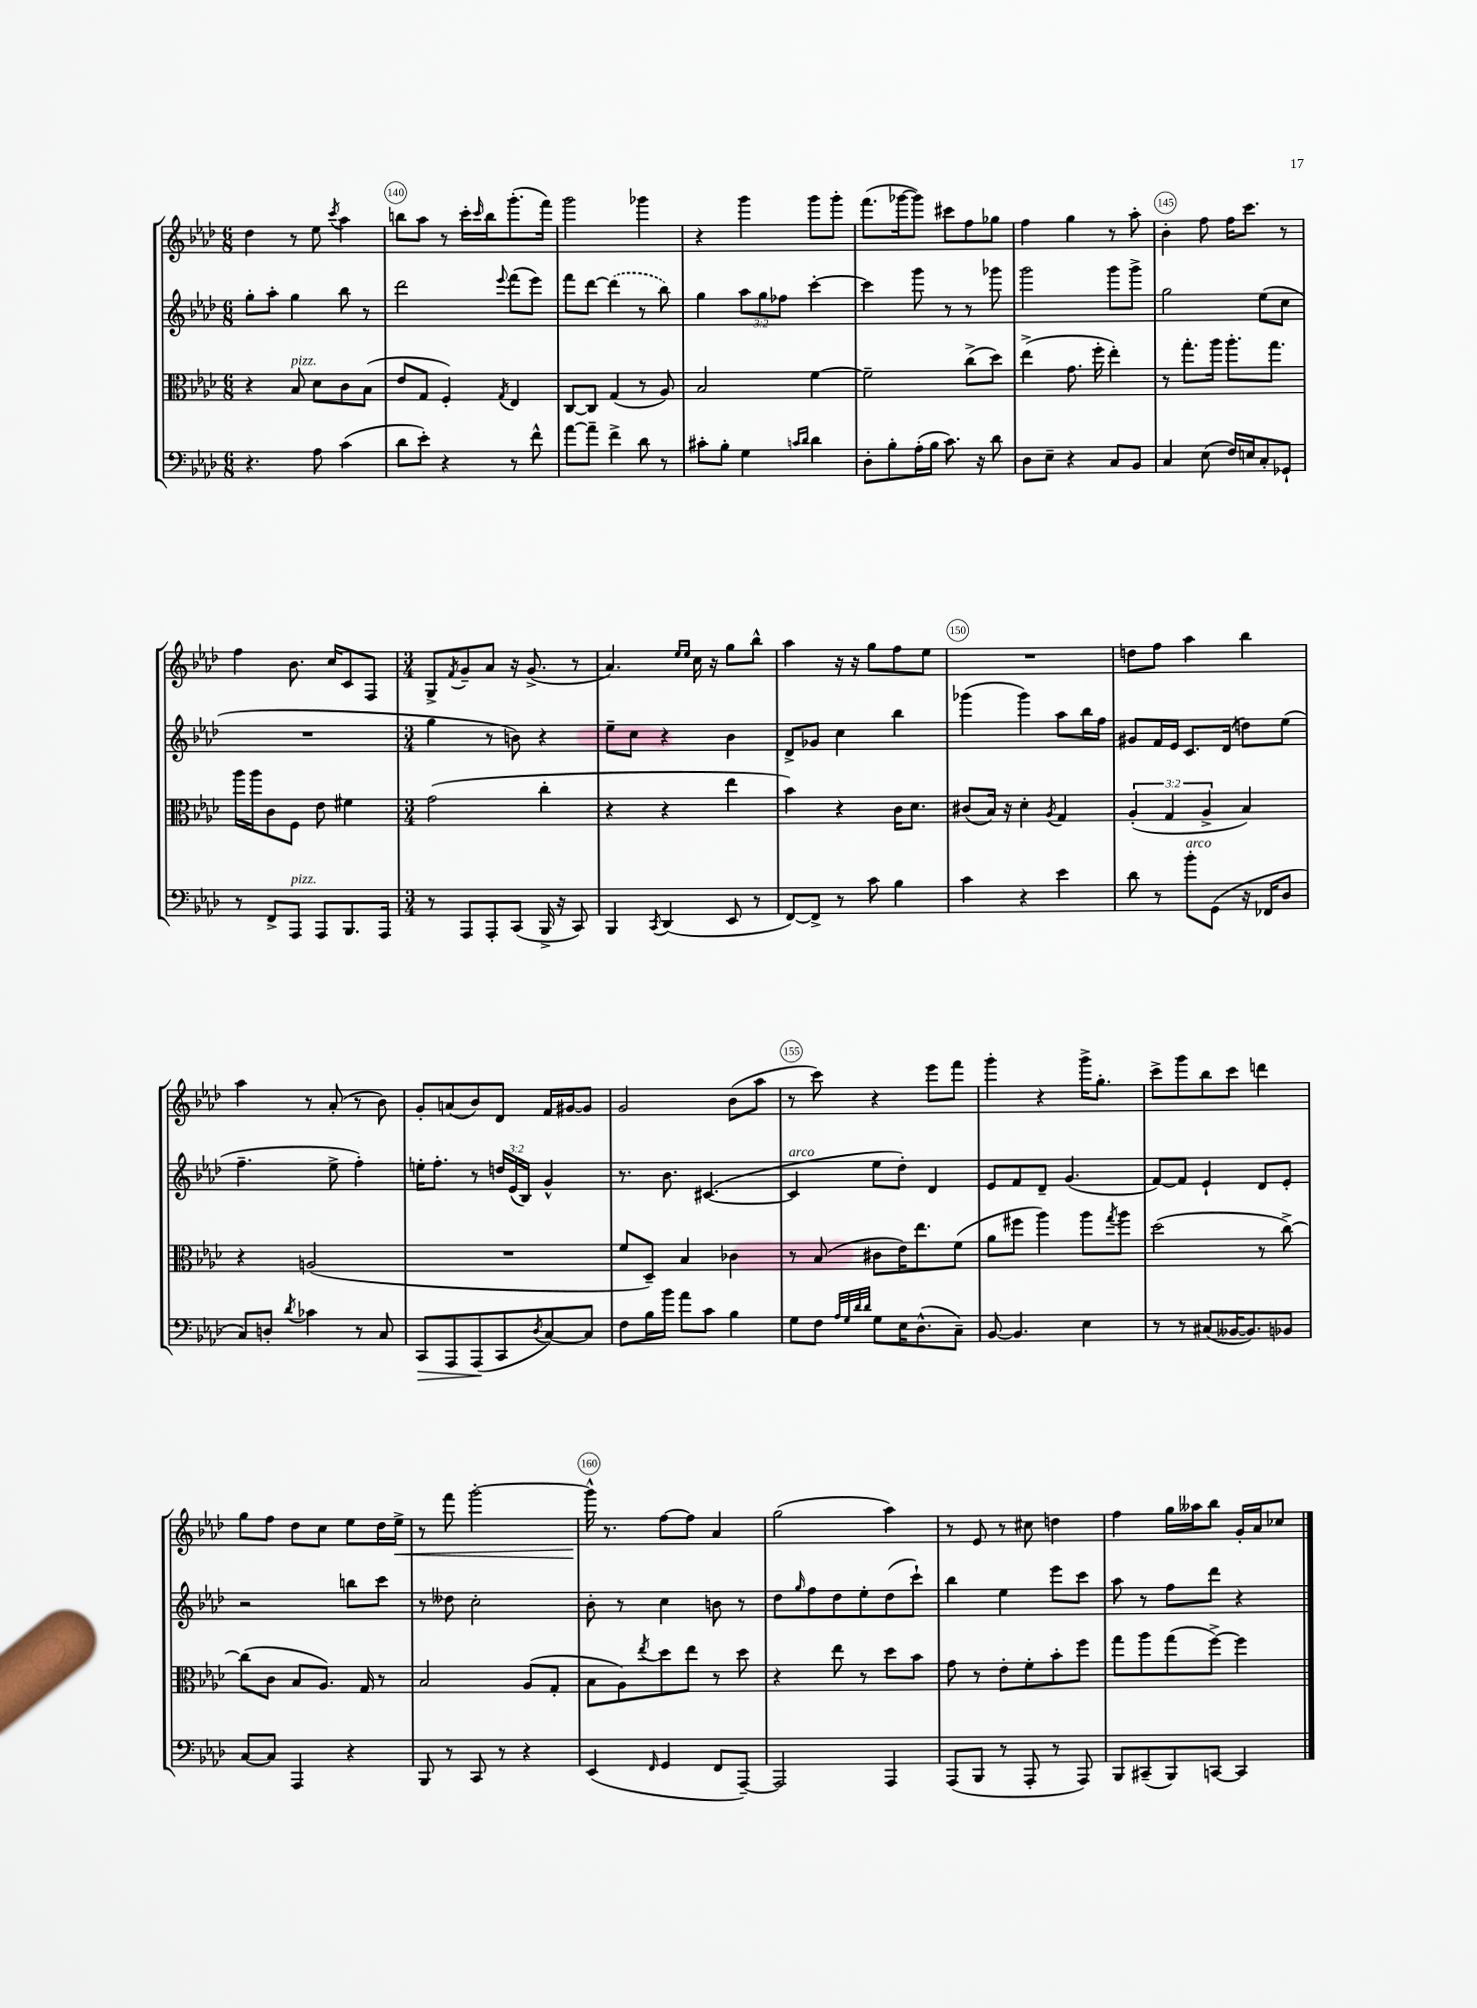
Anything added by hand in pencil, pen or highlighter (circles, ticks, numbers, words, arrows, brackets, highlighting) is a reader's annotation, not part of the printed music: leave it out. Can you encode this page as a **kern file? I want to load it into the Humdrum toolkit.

**kern	**dynam	**kern	**kern	**kern	**dynam
*part4	*part4	*part3	*part2	*part1	*part1
*staff4	*staff4	*staff3	*staff2	*staff1	*staff1
*clefF4	*	*clefC3	*clefG2	*clefG2	*
*k[b-e-a-d-]	*	*k[b-e-a-d-]	*k[b-e-a-d-]	*k[b-e-a-d-]	*
*M6/8	*	*M6/8	*M6/8	*M6/8	*
=139	=139	=139	=139	=139	=139
4.r	.	4r	8gg'\L	4dd-\	.
.	.	.	8aa-'\J	.	.
!	!	!LO:TX:a:i:t=pizz.	!	!	!
.	.	8B-/	4gg\	8r	.
8A-\	.	8d-\L	.	8ee-\	.
.	.	.	.	8qccc/	.
(4c\	.	8c\	8bb-\	4aa-\	.
.	.	(8B-\J	8r	.	.
=140	=140	=140	=140	=140	=140
8d-\L	.	8e-/L	2ddd-\	8bbn\L	.
8e-'\J)	.	8G/J	.	8aa-\J	.
4r	.	4F'/)	.	8r	.
.	.	.	.	16ccc'\LL	.
.	.	.	.	16qqccc/	.
.	.	.	.	16bb\J	.
.	.	8qG/	8qqeee-/	.	.
8r	.	4E-/	(8fff\L	(8.ggg'\	.
8f^^\	.	.	8eee-\J)	.	.
.	.	.	.	16fff\Jk)	.
=141	=141	=141	=141	=141	=141
[8a-\L	.	[8C/L	8fff\L	2ggg\	.
8a-~\J]	.	8C/J]	[8ddd-\J	.	.
4f^\	.	(4G/	(4ddd-\]	.	.
8d-\	.	8r	8r	4ggg-X\	.
8r	.	8A-/)	8bb-\)	.	.
=142	=142	=142	=142	=142	=142
8c#X'\L	.	2B-/	4gg\	4r	.
8B-'\J	.	.	.	.	.
4G\	.	.	12aa-\L	4ggg\	.
.	.	.	12gg\	.	.
.	.	.	12ff-X\J	.	.
16qqcn/LL	.	.	.	.	.
16qqd-/JJ	.	.	.	.	.
4d-\	.	[4f\	[4ccc'\	8ggg\L	.
.	.	.	.	8ggg'\J	.
=143	=143	=143	=143	=143	=143
8D-'\L	.	2f~\]	4ccc\]	(8.fff\L	.
8B-'\	.	.	.	.	.
.	.	.	.	[16ggg-X\k	.
(16A-'\L	.	.	8ggg\	8ggg-\J])	.
16B-\JJ	.	.	.	.	.
8.c\)	.	.	8r	8ccc#X\L	.
.	.	(8cc^\L	8r	8ff\	.
16r	.	.	.	.	.
8d-\	.	8dd-\J)	8ggg-X\	8gg-X\J	.
=144	=144	=144	=144	=144	=144
8D-\L	.	(4ee-^\	2ggg\	4ff\	.
8E-~\J	.	.	.	.	.
4r	.	8.g\	.	4gg\	.
.	.	16ff'\	.	.	.
8C/L	.	4ee-'\)	8ggg\L	8r	.
8BB-/J	.	.	8ggg^\J	8aa-'\	.
=145	=145	=145	=145	=145	=145
4C/	.	8r	2gg\	4b-'\	.
.	.	8.gg'\L	.	.	.
(8E-\	.	.	.	8ff\	.
.	.	16aa-\Jk	.	.	.
16F/LL)	.	8.aa-'\L	.	16ff\KL	.
16En/J	.	.	.	8.ccc\J	.
8C'/	.	.	(8ee-\L	.	.
.	.	8.gg\J	.	.	.
8GG-X`/J	.	.	8cc\J	8r	.
!!LO:LB:g=z
=146	=146	=146	=146	=146	=146
8r	.	16aa-\LL	2.r	4ff\	.
.	.	16aa-\J	.	.	.
8FF^/L	.	8c\	.	.	.
!LO:TX:a:i:t=pizz.	!	!	!	!	!
8AAA-/J	.	8F\J	.	8.b-\	.
8AAA-/L	.	8e-\	.	.	.
.	.	.	.	16cc/KL	.
8.BBB-/	.	4f#X\	.	8c/	.
.	.	.	.	8F/J	.
16AAA-/Jk	.	.	.	.	.
=147	=147	=147	=147	=147	=147
*M3/4	*	*M3/4	*M3/4	*M3/4	*
8r	.	(2g\	4gg\	8G^/L	.
.	.	.	.	8qf/	.
8AAA-/L	.	.	.	8g~/	.
8AAA-'/	.	.	8r	8a-/J	.
(8CC/J	.	.	8bn\)	16r	.
.	.	.	.	(8.g^/	.
16BBB-^/	.	4cc'\	4r	.	.
16r	.	.	.	.	.
8CC/)	.	.	.	8r	.
=148	=148	=148	=148	=148	=148
4BBB-/	.	4r	8ee-~\L	4.a-/)	.
.	.	.	8cc\J	.	.
8qCC/	.	.	.	.	.
(4DD-/	.	4r	4r	.	.
.	.	.	.	16qqee-/LL	.
.	.	.	.	16qqee-/JJ	.
.	.	.	.	16cc\	.
.	.	.	.	16r	.
8EE-/	.	4ee-\	4b-\	8gg\L	.
8r	.	.	.	8bb-^^\J	.
=149	=149	=149	=149	=149	=149
[8FF/L)	.	4b-\)	8d-^/L	4aa-\	.
8FF^/J]	.	.	8g-X/J	.	.
8r	.	4r	4cc\	16r	.
.	.	.	.	16r	.
8c\	.	.	.	8gg\L	.
4B-\	.	16c\KL	4bb-\	8ff\	.
.	.	8.d-\J	.	.	.
.	.	.	.	8ee-\J	.
=150	=150	=150	=150	=150	=150
4c\	.	(8c#X/L	(4ggg-X\	2.r	.
.	.	16B-/Jk)	.	.	.
.	.	16r	.	.	.
4r	.	4d-'\	4ggg-\)	.	.
.	.	8qA-/	.	.	.
4e-\	.	4G/	8aa-\L	.	.
.	.	.	16bb-\L	.	.
.	.	.	16ff\JJ	.	.
=151	=151	=151	=151	=151	=151
8d-\	.	(6A-'/	8g#X/L	8ddn\L	.
8r	.	.	16f/L	8ff\J	.
.	.	6G/	.	.	.
.	.	.	16e-/JJ	.	.
!LO:TX:a:i:t=arco	!	!	!	!	!
8b-'\L	.	.	8.c/L	4aa-\	.
.	.	6A-^/	.	.	.
(8GG\J	.	.	.	.	.
.	.	.	(16d-/Jk	.	.
16r	.	4B-/)	8ddn\L)	4bb-\	.
16FF-X/KL	.	.	.	.	.
8D-/J	.	.	(8ee-\J	.	.
!!LO:LB:g=z
=152	=152	=152	=152	=152	=152
8C/L)	.	4r	4.ff~\	4aa-\	.
8Dn'/J	.	.	.	.	.
8qd-/	.	.	.	.	.
4c-X\	.	(2An/	.	8r	.
.	.	.	8ee-^\	(8a-'/	.
8r	.	.	4ff'\)	8r	.
8C/	.	.	.	8b-\)	.
=153	=153	=153	=153	=153	=153
!	!LO:HP:b	!	!	!	!
8CC/L	>	2.r	16een'\KL	8g'/L	.
.	.	.	8.ff'\J	.	.
8AAA-/	.	.	.	(8an/	.
(8AAA-/	.	.	8r	8b-/)	.
8CC/	]	.	24ddn/LL	8d-/J	.
.	.	.	(24e-/	.	.
.	.	.	24B-/JJ)	.	.
8qD-/	.	.	.	.	.
[8C/)	.	.	4g^^/	16f/LL	.
.	.	.	.	[16g#X/J	.
8C/J]	.	.	.	8g#/J]	.
=154	=154	=154	=154	=154	=154
8F\L	.	8f/L	8.r	2g/	.
16B-\L	.	8D-~/J)	.	.	.
16b-\JJ	.	.	8.b-\	.	.
8a-\L	.	4B-/	.	.	.
8c\J	.	.	([4.c#X/	.	.
4B-\	.	4c-X\	.	(8b-\L	.
.	.	.	.	8aa-\J	.
=155	=155	=155	=155	=155	=155
!	!	!	!LO:TX:a:i:t=arco	!	!
8G\L	.	8r	4c#/]	8r	.
8F\J	.	(8B-/	.	8ccc\)	.
32qqA-/LLL	.	.	.	.	.
32qqG/	.	.	.	.	.
32qqd-/	.	.	.	.	.
32qqd-/JJJ	.	.	.	.	.
8G\L	.	8c#X\L	8ee-\L	4r	.
16E-\K	.	16e-\K)	8dd-'\J)	.	.
(8.D-^^\	.	8.ee-\	.	.	.
.	.	.	4d-/	8eee-\L	.
8C~\J)	.	(8f\J	.	8fff\J	.
=156	=156	=156	=156	=156	=156
[8BB-/	.	8a-\L	8e-/L	4ggg'\	.
4.BB-/]	.	8ff#X\J	8f/	.	.
.	.	4aa-\)	8d-~/J	4r	.
.	.	.	(4.g/	.	.
4E-\	.	8aa-\L	.	16ggg^\KL	.
.	.	.	.	8.gg'\J	.
.	.	8qgg/	.	.	.
.	.	8aa-\J	.	.	.
=157	=157	=157	=157	=157	=157
8r	.	(2dd-\	[8f/L)	8ccc^\L	.
8r	.	.	8f/J]	8ggg\	.
(8C#X/L	.	.	4e-`/	8bb-\	.
[16BB--X/K	.	.	.	8ccc\J	.
8.BB--/])	.	.	.	.	.
.	.	8r	8d-/L	4dddn\	.
8BB-X/J	.	[8cc^\)	8e-'/J	.	.
!!LO:LB:g=z
=158	=158	=158	=158	=158	=158
[8C/L	.	(8cc\L]	2r	8gg\L	.
8C/J]	.	8c\J	.	8ff\J	.
4AAA-/	.	8B-/L	.	8dd-\L	.
.	.	8.A-/J)	.	8cc\J	.
4r	.	.	8bbn\L	8ee-\L	.
.	.	16G/	.	.	.
.	.	8r	8ccc\J	16dd-\L	.
!	!	!	!	!	!LO:HP:b
.	.	.	.	16ee-^\JJ	<
=159	=159	=159	=159	=159	=159
8BBB-/	.	2B-/	8r	8r	.
8r	.	.	8dd--X\	8fff\	.
8CC/	.	.	2cc'\	[2ggg'\	.
8r	.	.	.	.	.
4r	.	(8A-/L	.	.	.
.	.	8G'/J	.	.	.
=160	=160	=160	=160	=160	=160
(4EE-/	.	8B-\L	8b-'\	16ggg^^\]	.
.	.	.	.	8.r	[
.	.	8A-\)	8r	.	.
16qqFF/	.	8qee-/	.	.	.
4GG/	.	8dd-\	4cc\	[8ff\L	.
.	.	8ee-\J	.	8ff\J]	.
8FF/L	.	8r	8bn\	4a-/	.
[8AAA-~/J)	.	8dd-\	8r	.	.
=161	=161	=161	=161	=161	=161
2AAA-/]	.	4r	8dd-\L	(2gg\	.
.	.	.	16qqgg/	.	.
.	.	.	8ff\	.	.
.	.	8ee-\	8dd-\	.	.
.	.	8r	8ee-'\	.	.
4AAA-/	.	8dd-\L	(8dd-\	4aa-\)	.
.	.	8b-\J	8ccc`\J)	.	.
=162	=162	=162	=162	=162	=162
(8AAA-/L	.	8g\	4bb-\	8r	.
8BBB-/J	.	8r	.	8e-/	.
8r	.	8e-'\L	4ee-\	8r	.
8AAA-'/	.	8f'\	.	8cc#X\	.
8r	.	8b-'\	8eee-\L	4ddn\	.
8AAA-/)	.	8ff\J	8ccc\J	.	.
=163	=163	=163	=163	=163	=163
8BBB-/L	.	8gg\L	8aa-\	4ff\	.
(8CC#X~/	.	8aa-\	8r	.	.
8BBB-/)	.	(8gg\	8ff\L	16gg\LL	.
.	.	.	.	16aa--X\J	.
[8CCn/J	.	[8ff^\J)	8ddd-\J	8bb-\J	.
4CC/]	.	4ff\]	4r	16g'/LL	.
.	.	.	.	16a-/J	.
.	.	.	.	8cc-X/J	.
==	==	==	==	==	==
*-	*-	*-	*-	*-	*-
